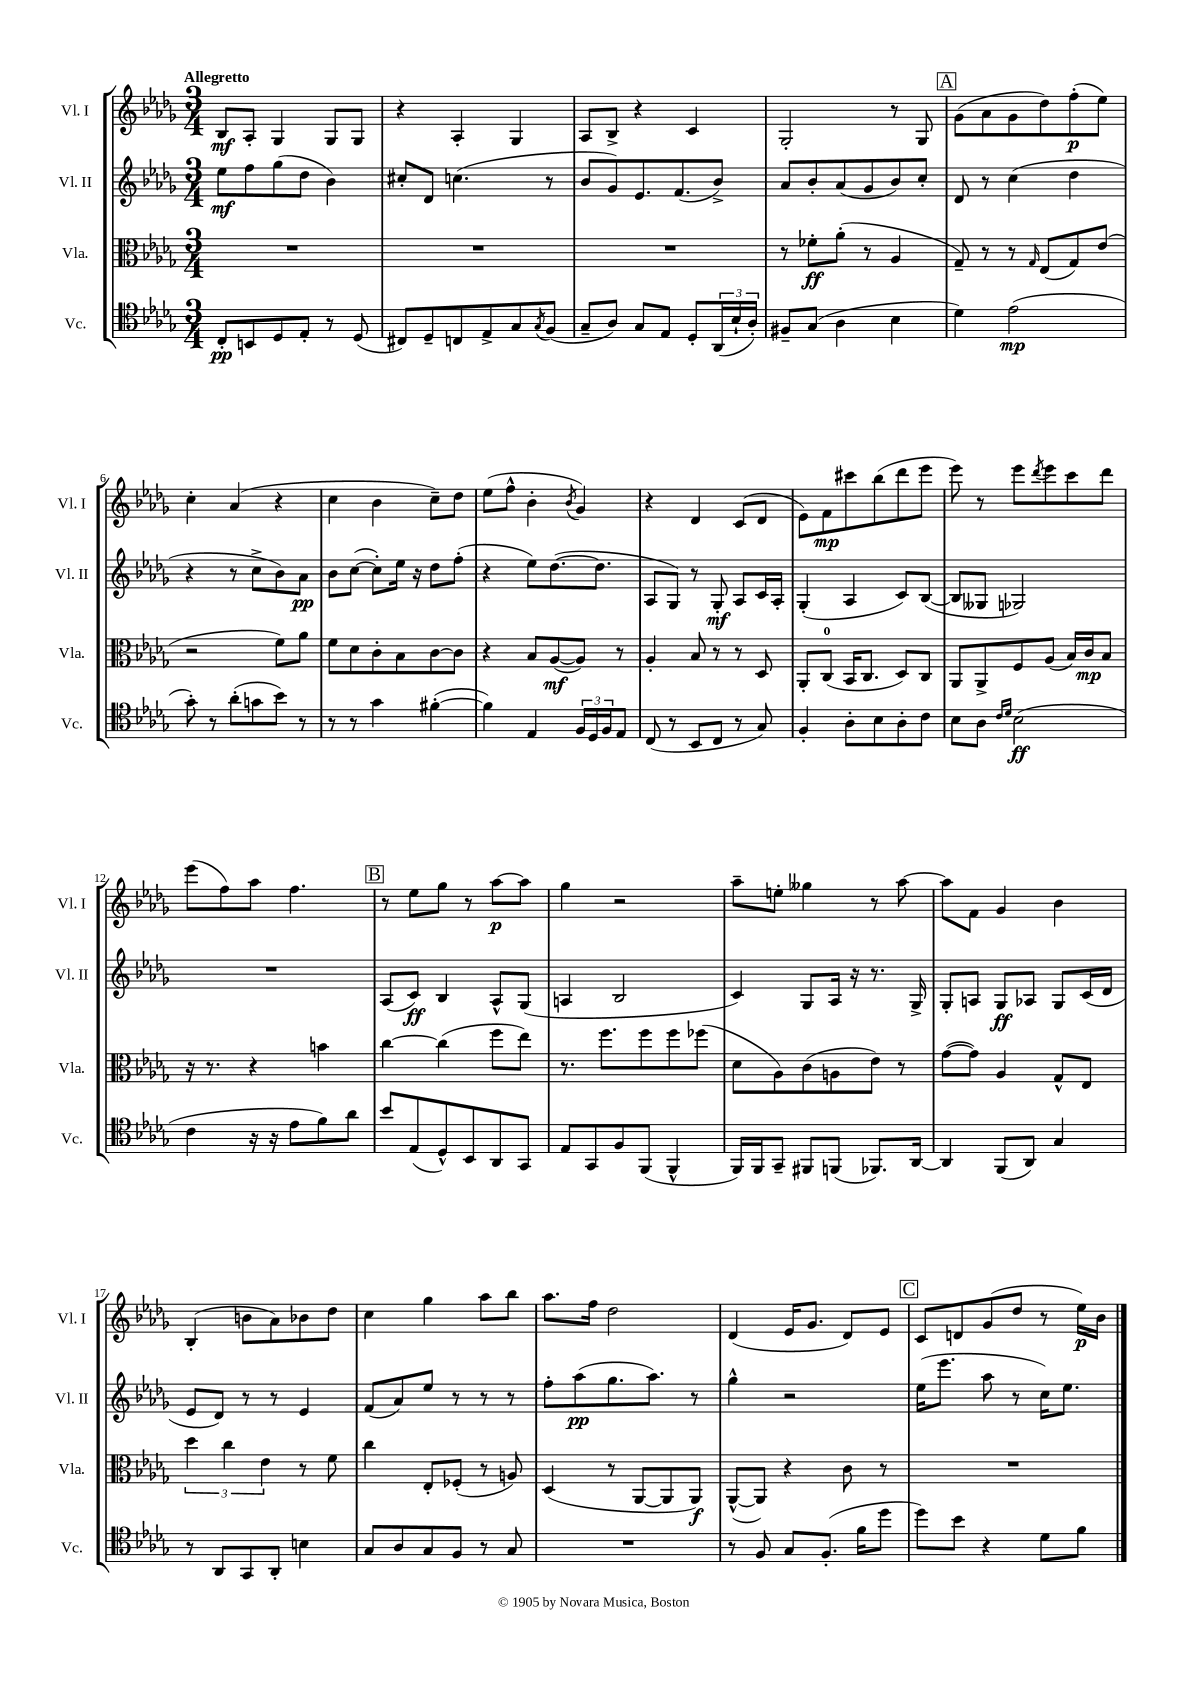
<<
\new StaffGroup <<
\new Staff = "s0" \with { instrumentName = "Vl. I" shortInstrumentName = "Vl. I" } {
    \clef treble \key des \major \numericTimeSignature \time 3/4 \tempo "Allegretto"
    bes8\mf aes8-. ges4 ges8 ges8 |
    r4 aes4-. ges4 |
    aes8 bes8-> r4 c'4 |
    ges2-. r8 ges8 |
    \mark \markup { \box "A" } ges'8( aes'8 ges'8 des''8) f''8-.\p( ees''8) |
    c''4-. aes'4( r4 |
    c''4 bes'4 c''8--) des''8 |
    ees''8( f''8-^ bes'4-. \acciaccatura { bes'8 } ges'4) |
    r4 des'4 c'8( des'8 |
    ees'8) f'8\mp cis'''8 bes''8( des'''8 ees'''8 |
    ees'''8) r8 ees'''8 \acciaccatura { des'''8 } ees'''8 c'''8 des'''8 |
    ees'''8( f''8) aes''8 f''4. |
    \mark \markup { \box "B" } r8 ees''8 ges''8 r8 aes''8~\p aes''8 |
    ges''4 r2 |
    aes''8-- e''8-. geses''4 r8 aes''8~ |
    aes''8 f'8 ges'4 bes'4 |
    bes4-.( b'8 aes'8) bes'8 des''8 |
    c''4 ges''4 aes''8 bes''8 |
    aes''8. f''16 des''2 |
    des'4( ees'16 ges'8. des'8) ees'8 |
    \mark \markup { \box "C" } c'8 d'8 ges'8( des''8 r8 ees''16\p) bes'16 \bar "|." |
}
\new Staff = "s1" \with { instrumentName = "Vl. II" shortInstrumentName = "Vl. II" } {
    \clef treble \key des \major \numericTimeSignature \time 3/4
    ees''8\mf f''8 ges''8( des''8 bes'4) |
    cis''8-. des'8 c''4.( r8 |
    bes'8 ges'8) ees'8. f'8.( bes'8->) |
    aes'8 bes'8-. aes'8( ges'8 bes'8) c''8-. |
    \mark \markup { \box "A" } des'8 r8 c''4( des''4 |
    r4 r8 c''8-> bes'8) aes'8\pp |
    bes'8 c''8~( c''8-.) ees''16 r16 des''8 f''8-.( |
    r4 ees''8) des''8.~( des''8. |
    aes8 ges8) r8 ges8-.\mf aes8 c'16 aes16-. |
    ges4-.( aes4 c'8) bes8~( |
    bes8 geses8 ges2) |
    R2. |
    \mark \markup { \box "B" } aes8( c'8\ff) bes4 aes8-^ ges8( |
    a4 bes2 |
    c'4) ges8 aes16 r16 r8. ges16-> |
    ges8-. a8 ges8\ff aes8 ges8 c'16( des'16 |
    ees'8 des'8) r8 r8 ees'4 |
    f'8( aes'8) ees''8 r8 r8 r8 |
    f''8-. aes''8\pp( ges''8. aes''8.) r8 |
    ges''4-^ r2 |
    \mark \markup { \box "C" } ees''16( ees'''8. aes''8 r8 c''16) ees''8. \bar "|." |
}
\new Staff = "s2" \with { instrumentName = "Vla." shortInstrumentName = "Vla." } {
    \clef alto \key des \major \numericTimeSignature \time 3/4
    R2. |
    R2. |
    R2. |
    r8 fes'8-.\ff aes'8-.( r8 aes4 |
    \mark \markup { \box "A" } ges8--) r8 r8 \grace { ges16 } ees8( ges8) ees'8( |
    r2 f'8) aes'8 |
    f'8 des'8 c'8-. bes8 c'8~ c'8 |
    r4 bes8 aes8~\mf( aes8) r8 |
    aes4-. bes8 r8 r8 des8 |
    aes,8-. c8-0( bes,16 c8. des8) c8 |
    aes,8 aes,8-> f8 aes8( bes16) c'16\mp bes8 |
    r16 r8. r4 b'4 |
    \mark \markup { \box "B" } c''4~ c''4( f''8 ees''8) |
    r8. f''8. f''8 f''8 fes''8( |
    des'8 aes8) c'8( a8 ees'8) r8 |
    ges'8~( ges'8) aes4 ges8-^ ees8 |
    \tuplet 3/2 { des''4 c''4 ees'4 } r8 f'8 |
    c''4 ees8-. fes8-.( r8 a8) |
    des4( r8 aes,8~ aes,8 aes,8\f) |
    aes,8~-^( aes,8) r4 c'8 r8 |
    \mark \markup { \box "C" } R2. \bar "|." |
}
\new Staff = "s3" \with { instrumentName = "Vc." shortInstrumentName = "Vc." } {
    \clef tenor \key des \major \numericTimeSignature \time 3/4
    c8-.\pp b,8 des8 ees8-. r8 des8( |
    cis8) des8-- c8 ees8-> ges8 \acciaccatura { ges8 } f8( |
    ges8-- aes8) ges8 ees8 des8-. \tuplet 3/2 { aes,16( bes16-! aes16-.) } |
    fis8-- ges8( aes4 bes4 |
    \mark \markup { \box "A" } des'4) ees'2\mp( |
    ges'8-.) r8 aes'8-.( g'8 bes'8) r8 |
    r8 r8 ges'4 fis'4~-.( |
    fis'4) ees4 \tuplet 3/2 { f16 des16 f16 } ees8 |
    c8( r8 bes,8 c8 r8 ges8) |
    f4-. aes8-. bes8 aes8-. c'8 |
    bes8 aes8 \grace { c'16 des'16 } bes2\ff( |
    c'4 r16 r16 ees'8 f'8) aes'8 |
    \mark \markup { \box "B" } bes'8 ees8( des8-^) bes,8 aes,8 ges,8 |
    ees8 ges,8 f8 f,8( f,4-^ |
    f,16) f,16 ges,8-- fis,8 f,8( fes,8.) aes,16~ |
    aes,4 f,8( aes,8) ges4 |
    r8 aes,8 ges,8 aes,8-. b4 |
    ges8 aes8 ges8 f8 r8 ges8 |
    R2. |
    r8 f8 ges8 f8.-.( f'16 des''8 |
    \mark \markup { \box "C" } des''8) bes'8 r4 des'8 f'8 \bar "|." |
}
>>
>>
